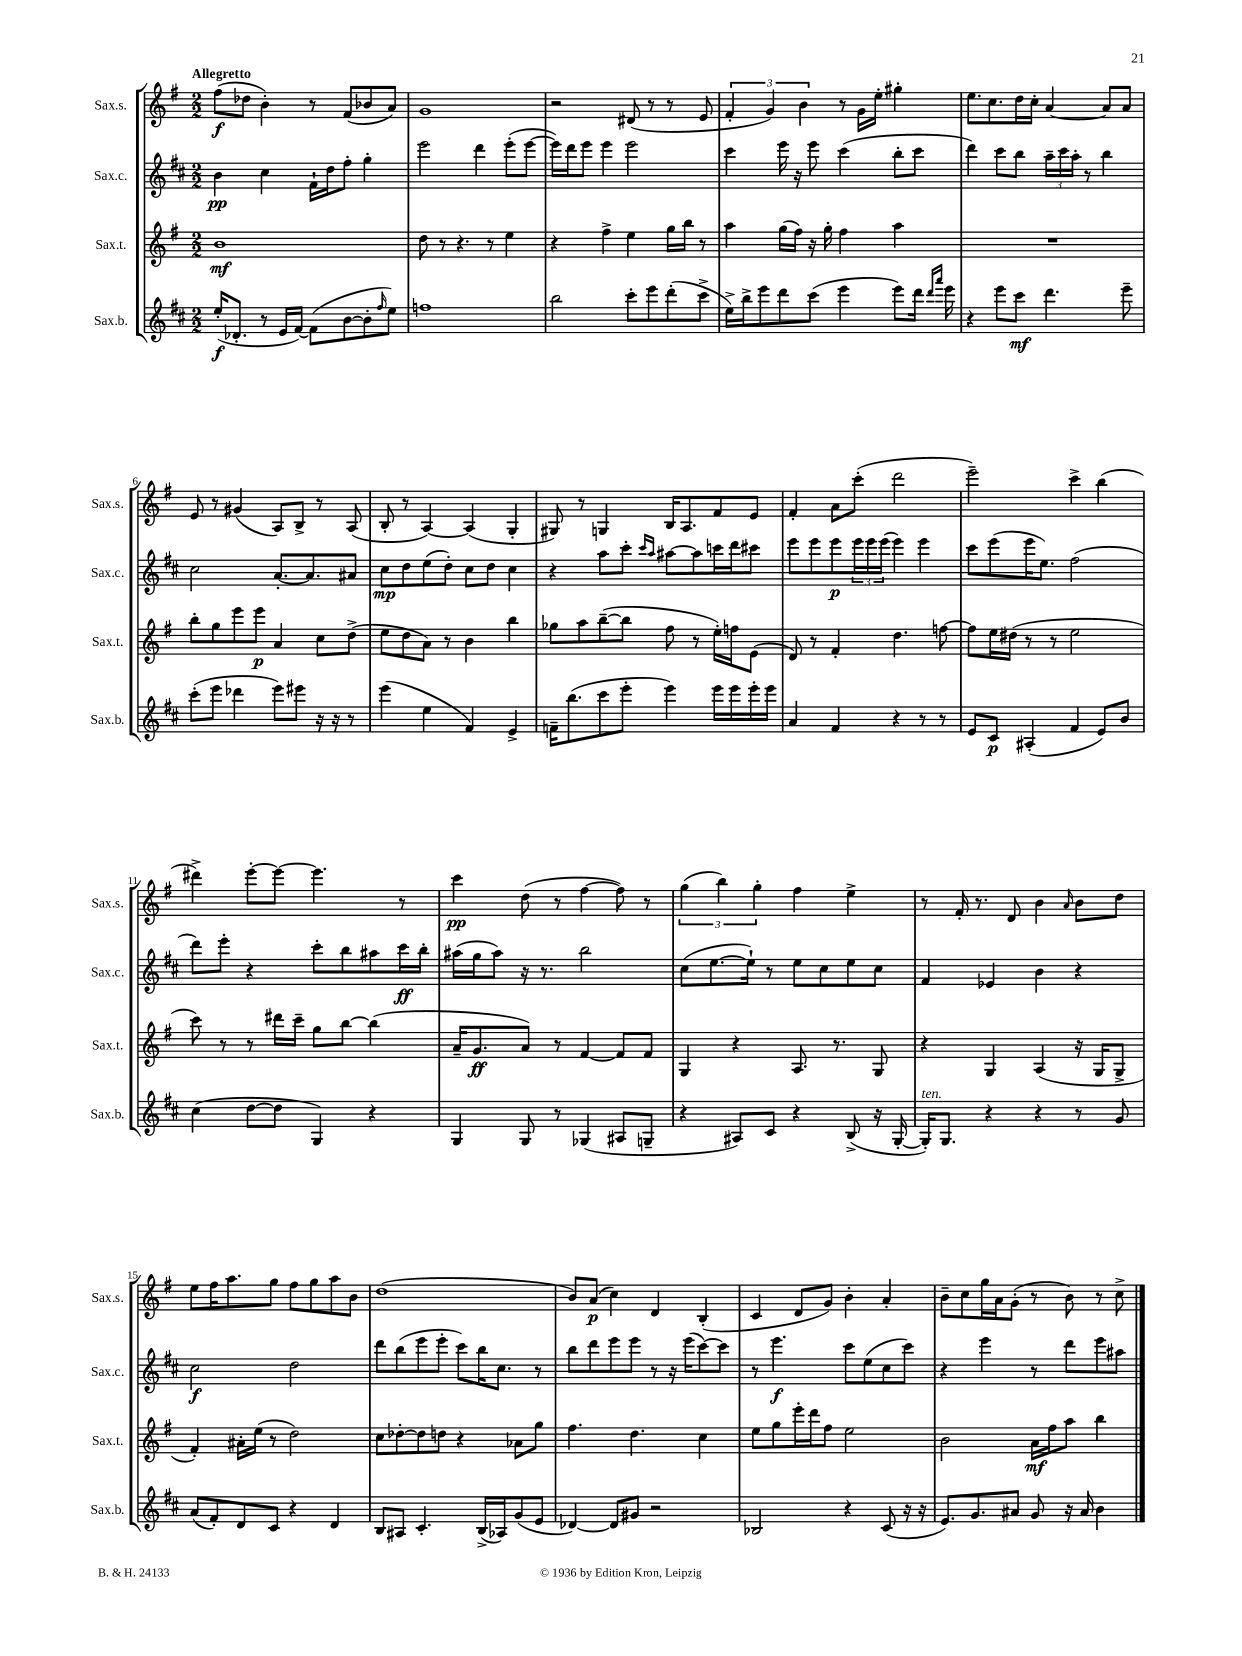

**kern	**dynam	**kern	**dynam	**kern	**dynam	**kern	**dynam
*part4	*part4	*part3	*part3	*part2	*part2	*part1	*part1
*staff4	*staff4	*staff3	*staff3	*staff2	*staff2	*staff1	*staff1
*I"Sax.b.	*	*I"Sax.t.	*	*I"Sax.c.	*	*I"Sax.s.	*
*I'Sax.b.	*	*I'Sax.t.	*	*I'Sax.c.	*	*I'Sax.s.	*
*clefG2	*	*clefG2	*	*clefG2	*	*clefG2	*
*k[f#c#]	*	*k[f#]	*	*k[f#c#]	*	*k[f#]	*
*M2/2	*	*M2/2	*	*M2/2	*	*M2/2	*
=1	=1	=1	=1	=1	=1	=1	=1
!	!	!	!	!	!	!LO:TX:a:B:t=Allegretto	!
(16ee'/KL	f	1b	mf	4b\	pp	(8ff#\L	f
8.d-X'/J	.	.	.	.	.	.	.
.	.	.	.	.	.	8dd-X\J	.
8r	.	.	.	4cc#\	.	4b'\)	.
16e/LL	.	.	.	.	.	.	.
[16f#/JJ)	.	.	.	.	.	.	.
(8f#\L]	.	.	.	16f#`\LL	.	8r	.
.	.	.	.	16dd\J	.	.	.
[8b\	.	.	.	8ff#'\J	.	(8f#/L	.
8b'\]	.	.	.	4gg'\	.	8b-X/	.
16qqff#/	.	.	.	.	.	.	.
8ee\J)	.	.	.	.	.	8a/J)	.
=2	=2	=2	=2	=2	=2	=2	=2
1ffn	.	8dd\	.	2eee\	.	1g	.
.	.	8r	.	.	.	.	.
.	.	4.r	.	.	.	.	.
.	.	.	.	4ddd\	.	.	.
.	.	8r	.	.	.	.	.
.	.	4ee\	.	(8eee'\L	.	.	.
.	.	.	.	[8eee\J	.	.	.
=3	=3	=3	=3	=3	=3	=3	=3
2bb\	.	4r	.	16eee\LL])	.	2r	.
.	.	.	.	16ddd\J	.	.	.
.	.	.	.	8eee\J	.	.	.
.	.	4ff#^\	.	4eee\	.	.	.
8ccc#'\L	.	4ee\	.	2eee\	.	(8d#X/	.
8eee\	.	.	.	.	.	8r	.
(8ddd'\	.	16gg\LL	.	.	.	8r	.
.	.	16bb\JJ	.	.	.	.	.
8ccc#^\J	.	8r	.	.	.	8e/	.
=4	=4	=4	=4	=4	=4	=4	=4
16ee^\LL)	.	4aa\	.	4ccc#\	.	6f#'/	.
16bb^\J	.	.	.	.	.	.	.
8eee\	.	.	.	.	.	.	.
.	.	.	.	.	.	6g/)	.
8ddd\	.	(16gg\LL	.	16eee\	.	.	.
.	.	16ff#\JJ)	.	16r	.	.	.
.	.	.	.	.	.	6b\	.
(8ccc#\J	.	16r	.	8eee\	.	.	.
.	.	16gg'\	.	.	.	.	.
4eee\	.	4ff#\	.	(4ccc#\	.	8r	.
.	.	.	.	.	.	16g\LL	.
.	.	.	.	.	.	16ee'\JJ	.
8eee\L)	.	4aa\	.	8bb'\L	.	4gg#X'\	.
16ddd\Jk	.	.	.	8ccc#\J	.	.	.
16qqddd/LL	.	.	.	.	.	.	.
16qqaaa/JJ	.	.	.	.	.	.	.
16eee\	.	.	.	.	.	.	.
=5	=5	=5	=5	=5	=5	=5	=5
4r	.	1r	.	4ddd\)	.	8.ee\L	.
.	.	.	.	.	.	8.cc\	.
8eee\L	.	.	.	8ccc#\L	.	.	.
8ccc#\J	mf	.	.	8bb\J	.	16dd\L	.
.	.	.	.	.	.	16cc'\JJ	.
4.ddd\	.	.	.	24aa~\LL	.	[4a/	.
.	.	.	.	24ccc#\	.	.	.
.	.	.	.	24aa'\JJ	.	.	.
.	.	.	.	8r	.	.	.
.	.	.	.	4bb\	.	8a/L]	.
8eee~\	.	.	.	.	.	8a/J	.
!!LO:LB:g=z
=6	=6	=6	=6	=6	=6	=6	=6
(8ccc#'\L	.	8bb'\L	.	2cc#\	.	8e/	.
8eee\J	.	8gg\	.	.	.	8r	.
4ddd-X\	.	8eee\	.	.	.	(4g#X/	.
.	.	8eee\J	p	.	.	.	.
8eee\L)	.	4a/	.	[8.a'/L	.	8A/L)	.
8eee#X\J	.	.	.	.	.	8B^/J	.
.	.	.	.	8.a/]	.	.	.
16r	.	8cc\L	.	.	.	8r	.
16r	.	.	.	.	.	.	.
8r	.	(8dd^\J	.	8a#X/J	.	(8A/	.
=7	=7	=7	=7	=7	=7	=7	=7
(4eee\	.	8ee\L	.	8cc#\L	mp	8B'/	.
.	.	8dd\	.	8dd\	.	8r	.
4ee\	.	8a\J)	.	(8ee\	.	[4A/)	.
.	.	8r	.	8dd'\J)	.	.	.
4f#/)	.	4b\	.	8cc#\L	.	(4A/]	.
.	.	.	.	8dd\J	.	.	.
4e^/	.	4bb\	.	4cc#\	.	4G'/	.
=8	=8	=8	=8	=8	=8	=8	=8
16fn~\KL	.	8gg-X\L	.	4r	.	8G#X/)	.
(8.bb\	.	.	.	.	.	.	.
.	.	8aa\	.	.	.	8r	.
8ccc#\	.	([8bb~\	.	8aa\L	.	4Gn/	.
8eee'\J	.	8bb\J]	.	8ccc#'\J	.	.	.
.	.	.	.	16qqccc#/LL	.	.	.
.	.	.	.	16qqaa/JJ	.	.	.
4eee\)	.	8ff#\	.	[8aa#X\L	.	16B/KL	.
.	.	.	.	.	.	8.A/	.
.	.	8r	.	8aa#\]	.	.	.
16eee\LL	.	16ee'\LL)	.	16cccn\L	.	8f#/	.
16eee\	.	16ffn\J	.	16ddd\J	.	.	.
16eee'\	.	(8e\J	.	8ccc#X\J	.	8e/J	.
16eee\JJ	.	.	.	.	.	.	.
=9	=9	=9	=9	=9	=9	=9	=9
4a/	.	8d/)	.	8eee\L	.	4f#'/	.
.	.	8r	.	8eee\	.	.	.
4f#/	.	4f#'/	.	8eee\	p	8a\L	.
.	.	.	.	24eee\L	.	(8ccc'\J	.
.	.	.	.	24eee\	.	.	.
.	.	.	.	(24eee\JJ	.	.	.
4r	.	4.dd\	.	4eee\)	.	2ddd\	.
8r	.	.	.	4eee\	.	.	.
8r	.	[8ffn\	.	.	.	.	.
=10	=10	=10	=10	=10	=10	=10	=10
8e/L	.	8ff\L]	.	8ccc#\L	.	2eee~\)	.
8c#/J	p	16ee\L	.	(8eee\	.	.	.
.	.	(16dd#X\JJ	.	.	.	.	.
(4A#X'/	.	8r	.	16eee\K	.	.	.
.	.	.	.	8.ee\J)	.	.	.
.	.	8r	.	.	.	.	.
4f#/	.	2ee\	.	(2ff#\	.	4ccc^\	.
8e/L)	.	.	.	.	.	(4bb\	.
8b/J	.	.	.	.	.	.	.
!!LO:LB:g=z
=11	=11	=11	=11	=11	=11	=11	=11
(4cc#\	.	8ccc\)	.	8ddd\L)	.	4ddd#X^\)	.
.	.	8r	.	8eee'\J	.	.	.
[8dd\L	.	8r	.	4r	.	[8eee'\L	.
8dd\J]	.	16ddd#X\LL	.	.	.	8eee\J_	.
.	.	16ccc~\JJ	.	.	.	.	.
4G/)	.	8gg\L	.	8ccc#'\L	.	4.eee\]	.
.	.	[8bb\J	.	8bb\	.	.	.
4r	.	(4bb\]	.	8aa#X\	.	.	.
.	.	.	.	16ccc#\L	ff	8r	.
.	.	.	.	16bb'\JJ	.	.	.
=12	=12	=12	=12	=12	=12	=12	=12
4G/	.	16a~/KL	.	(16aa#X\LL	.	4ccc\	pp
.	.	8.g/	ff	16gg\J	.	.	.
.	.	.	.	8aa#\J)	.	.	.
8G/	.	8a/J)	.	16r	.	(8dd\	.
.	.	.	.	8.r	.	.	.
8r	.	8r	.	.	.	8r	.
(4G-X/	.	[4f#/	.	2bb\	.	[4ff#\	.
8A#X/L	.	8f#/L]	.	.	.	8ff#\])	.
8Gn~/J	.	8f#/J	.	.	.	8r	.
=13	=13	=13	=13	=13	=13	=13	=13
4r	.	4G/	.	(8cc#\L	.	(6gg\	.
.	.	.	.	[8.ee\	.	.	.
.	.	.	.	.	.	6bb\)	.
8A#X/L)	.	4r	.	.	.	.	.
.	.	.	.	16ee`\Jk])	.	.	.
.	.	.	.	.	.	6gg'\	.
8c#/J	.	.	.	8r	.	.	.
4r	.	8.A/	.	8ee\L	.	4ff#\	.
.	.	.	.	8cc#\	.	.	.
.	.	8.r	.	.	.	.	.
(8B^/	.	.	.	8ee\	.	4ee^\	.
16r	.	8G/	.	8cc#\J	.	.	.
[16G'/	.	.	.	.	.	.	.
=14	=14	=14	=14	=14	=14	=14	=14
!LO:TX:a:i:t=ten.	!	!	!	!	!	!	!
16G'/KL])	.	4r	.	4f#/	.	8r	.
8.G/J	.	.	.	.	.	.	.
.	.	.	.	.	.	16f#'/	.
.	.	.	.	.	.	8.r	.
4r	.	4G/	.	4e-X/	.	.	.
.	.	.	.	.	.	8d/	.
4r	.	(4A/	.	4b\	.	4b\	.
.	.	.	.	.	.	16qqa/	.
8r	.	16r	.	4r	.	8b\L	.
.	.	16G/KL	.	.	.	.	.
8g/	.	8G^/J	.	.	.	8dd\J	.
!!LO:LB:g=z
=15	=15	=15	=15	=15	=15	=15	=15
(8a/L	.	4f#'/)	.	2cc#\	f	8ee\L	.
8f#'/)	.	.	.	.	.	16ff#\K	.
.	.	.	.	.	.	8.aa\	.
8d/	.	16a#X'\LL	.	.	.	.	.
.	.	(16ee\JJ	.	.	.	.	.
8c#/J	.	8r	.	.	.	8gg\J	.
4r	.	2dd\)	.	2dd\	.	8ff#\L	.
.	.	.	.	.	.	8gg\	.
4d/	.	.	.	.	.	8aa\	.
.	.	.	.	.	.	8b\J	.
=16	=16	=16	=16	=16	=16	=16	=16
8B/L	.	8cc\L	.	8ddd\L	.	(1dd	.
8A#X/J	.	[8dd-X'\	.	(8bb\	.	.	.
4.c#'/	.	8dd-\]	.	8eee\	.	.	.
.	.	8ddn\J	.	8eee'\J	.	.	.
.	.	4r	.	8ccc#\L)	.	.	.
(16B^/LL	.	.	.	16bb\K	.	.	.
16A-X/J)	.	.	.	8.cc#\J	.	.	.
(8g/	.	8a-X\L	.	.	.	.	.
8e/J	.	8gg\J	.	8r	.	.	.
=17	=17	=17	=17	=17	=17	=17	=17
[4d-X/)	.	4.ff#\	.	8bb\L	.	8b/L)	.
.	.	.	.	8ddd\	.	(8a/J	p
8d-/L]	.	.	.	8eee\	.	4cc\)	.
8g#X/J	.	4.dd\	.	8eee\J	.	.	.
2r	.	.	.	8r	.	4d/	.
.	.	.	.	16r	.	.	.
.	.	.	.	(16eee\KL	.	.	.
.	.	4cc\	.	[8ccc#\)	.	(4B'/	.
.	.	.	.	8ccc#\J]	.	.	.
=18	=18	=18	=18	=18	=18	=18	=18
2B-X/	.	8ee\L	.	8r	.	4c/	.
.	.	8gg\	.	4.eee\	f	.	.
.	.	16eee'\L	.	.	.	8d/L	.
.	.	16ddd\J	.	.	.	.	.
.	.	8ff#\J	.	.	.	8g/J)	.
4r	.	2ee\	.	8ccc#\L	.	4b'\	.
.	.	.	.	(8ee\	.	.	.
(8c#/	.	.	.	8cc#\	.	4a'/	.
16r	.	.	.	8ccc#\J)	.	.	.
16r	.	.	.	.	.	.	.
=19	=19	=19	=19	=19	=19	=19	=19
8.e/L)	.	2b\	.	4r	.	8b~\L	.
.	.	.	.	.	.	8cc\	.
8.g/	.	.	.	.	.	.	.
.	.	.	.	4eee\	.	16gg\L	.
.	.	.	.	.	.	16a\J	.
8a#X/J	.	.	.	.	.	(8g'\J	.
8g/	.	16a\LL	mf	8r	.	8r	.
.	.	16ff#\J	.	.	.	.	.
16r	.	8aa\J	.	8ddd\L	.	8b\)	.
16a#/	.	.	.	.	.	.	.
4b\	.	4bb\	.	8eee\	.	8r	.
.	.	.	.	8aa#X\J	.	8cc^\	.
==	==	==	==	==	==	==	==
*-	*-	*-	*-	*-	*-	*-	*-
